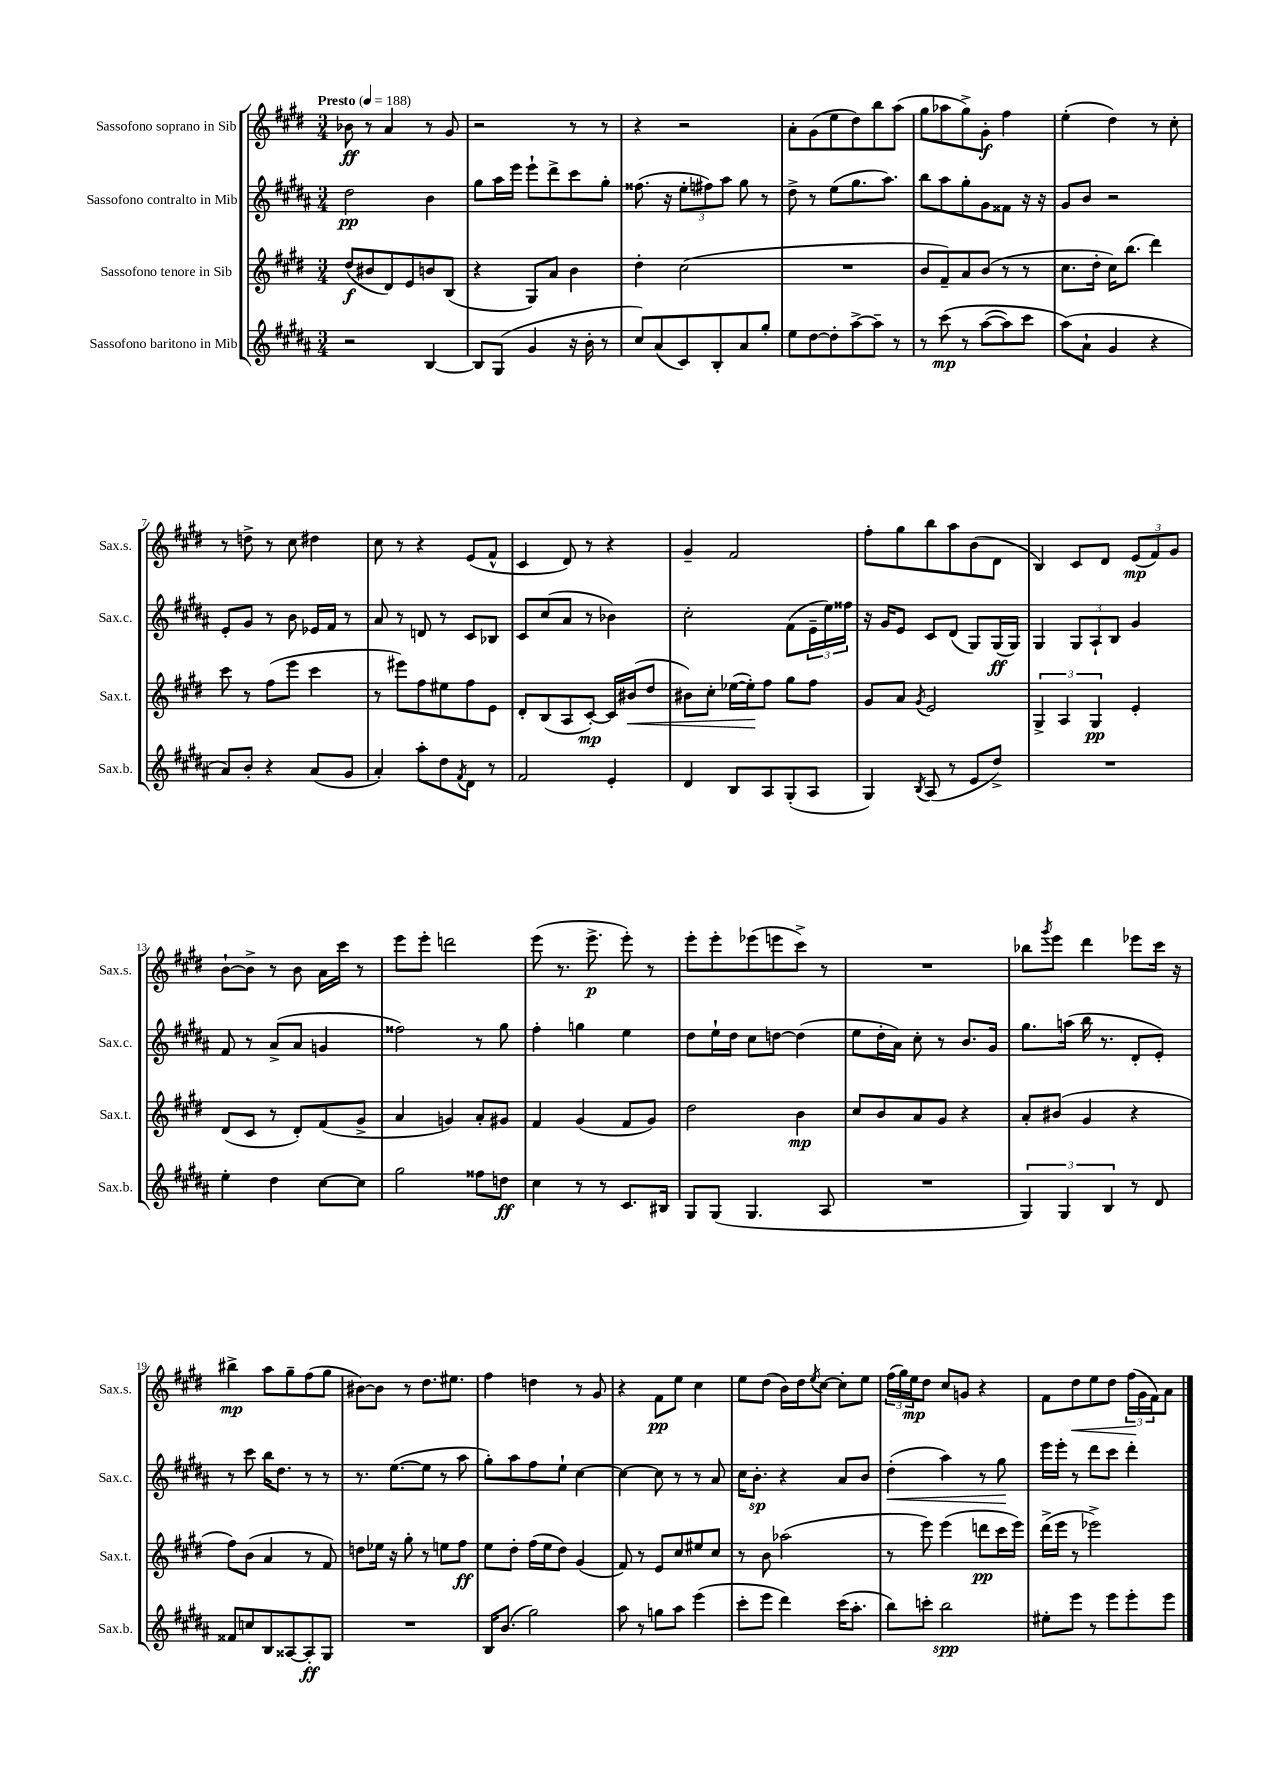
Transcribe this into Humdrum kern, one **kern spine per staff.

**kern	**dynam	**kern	**dynam	**kern	**dynam	**kern	**dynam
*part4	*part4	*part3	*part3	*part2	*part2	*part1	*part1
*staff4	*staff4	*staff3	*staff3	*staff2	*staff2	*staff1	*staff1
*I"Sassofono baritono in Mib	*	*I"Sassofono tenore in Sib	*	*I"Sassofono contralto in Mib	*	*I"Sassofono soprano in Sib	*
*I'Sax.b.	*	*I'Sax.t.	*	*I'Sax.c.	*	*I'Sax.s.	*
*clefG2	*	*clefG2	*	*clefG2	*	*clefG2	*
*k[f#c#g#d#a#]	*	*k[f#c#g#d#]	*	*k[f#c#g#d#a#]	*	*k[f#c#g#d#]	*
*M3/4	*	*M3/4	*	*M3/4	*	*M3/4	*
*MM188	*	*MM188	*	*MM188	*	*MM188	*
=1	=1	=1	=1	=1	=1	=1	=1
!	!	!	!	!	!	!LO:TX:a:B:t=Presto	!
2r	.	(8dd#/L	f	2dd#\	pp	8b-X\	ff
.	.	8b#X/	.	.	.	8r	.
.	.	8d#/)	.	.	.	4a/	.
.	.	8e/	.	.	.	.	.
[4B/	.	8bn/	.	4b\	.	8r	.
.	.	(8B/J	.	.	.	8g#/	.
=2	=2	=2	=2	=2	=2	=2	=2
8B/L]	.	4r	.	8gg#\L	.	2r	.
(8G#/J	.	.	.	16aa#\L	.	.	.
.	.	.	.	16eee\JJ	.	.	.
4g#/	.	8G#/L)	.	8eee`\L	.	.	.
.	.	8a/J	.	8ddd#^\	.	.	.
16r	.	4b\	.	8ccc#\	.	8r	.
16b'\	.	.	.	.	.	.	.
8r	.	.	.	8gg#'\J	.	8r	.
=3	=3	=3	=3	=3	=3	=3	=3
8cc#/L)	.	4dd#'\	.	(8.ff##X\	.	4r	.
(8a#/	.	.	.	.	.	.	.
.	.	.	.	16r	.	.	.
8c#/)	.	(2cc#\	.	12ee'\L	.	2r	.
.	.	.	.	12ff#X\)	.	.	.
8B'/	.	.	.	.	.	.	.
.	.	.	.	12aa#\J	.	.	.
8a#/	.	.	.	8gg#\	.	.	.
8gg#'/J	.	.	.	8r	.	.	.
=4	=4	=4	=4	=4	=4	=4	=4
8ee\L	.	2.r	.	8dd#^\	.	8a'\L	.
[8dd#\	.	.	.	8r	.	(8g#\	.
8dd#'\]	.	.	.	(8ee\L	.	8ee\	.
[8aa#^\	.	.	.	8.gg#\	.	8dd#\)	.
8aa#~\J]	.	.	.	.	.	8bb\	.
.	.	.	.	8.aa#\J)	.	.	.
8r	.	.	.	.	.	(8aa\J	.
=5	=5	=5	=5	=5	=5	=5	=5
8r	.	8b/L	.	8bb\L	.	8gg#\L	.
(8ccc#\	mp	8f#~/)	.	8aa#\	.	8aa-X\	.
8r	.	8a/	.	8gg#'\	.	8gg#^\)	.
([8aa#\L	.	(8b/J	.	8g#\	.	8g#'\J	f
8aa#\])	.	8r	.	8f##X\J	.	4ff#\	.
8ccc#\J	.	8r	.	16r	.	.	.
.	.	.	.	16r	.	.	.
=6	=6	=6	=6	=6	=6	=6	=6
(8aa#\L)	.	8.cc#\L	.	8g#/L	.	(4ee'\	.
8a#`\J	.	.	.	8b/J	.	.	.
.	.	16dd#'\Jk	.	.	.	.	.
4g#/	.	16cc#\KL)	.	2r	.	4dd#\)	.
.	.	(8.bb\J	.	.	.	.	.
4r	.	4ddd#\)	.	.	.	8r	.
.	.	.	.	.	.	8cc#'\	.
!!LO:LB:g=z
=7	=7	=7	=7	=7	=7	=7	=7
8a#/L)	.	8ccc#\	.	8e'/L	.	8r	.
8b'/J	.	8r	.	8g#/J	.	8ddn^\	.
4r	.	(8ff#\L	.	8r	.	8r	.
.	.	8eee\J	.	8b\	.	8cc#\	.
(8a#/L	.	4ccc#\	.	16e-X/LL	.	4dd#X\	.
.	.	.	.	16f#/JJ	.	.	.
8g#/J	.	.	.	8r	.	.	.
=8	=8	=8	=8	=8	=8	=8	=8
4a#'/)	.	8r	.	8a#/	.	8cc#\	.
.	.	8eee#X\L)	.	8r	.	8r	.
8aa#'\L	.	8ff#\	.	8dn/	.	4r	.
8dd#\	.	8ee#X\	.	8r	.	.	.
8qf#/	.	.	.	.	.	.	.
8d#\J	.	8ff#\	.	8c#/L	.	(8e/L	.
8r	.	8e\J	.	8B-X/J	.	8f#^^/J	.
=9	=9	=9	=9	=9	=9	=9	=9
2f#/	.	8d#'/L	.	8c#/L	.	4c#/	.
.	.	(8B/	.	(8cc#/	.	.	.
.	.	8A/	.	8a#/J	.	8d#/)	.
.	.	[8c#'/J)	mp	8r	.	8r	.
4e'/	.	16c#/LL]	.	4b-X\)	.	4r	.
!	!	!	!LO:HP:b	!	!	!	!
.	.	(16b#X/J	<	.	.	.	.
.	.	8dd#/J	.	.	.	.	.
=10	=10	=10	=10	=10	=10	=10	=10
4d#/	.	8b#X\L)	.	2cc#'\	.	4g#~/	.
.	.	8cc#'\J	.	.	.	.	.
8B/L	.	([16ee-X\LL	.	.	.	2f#/	.
.	.	16ee-'\J])	.	.	.	.	.
8A#/	.	8ff#\J	[	.	.	.	.
(8G#'/	.	8gg#\L	.	(8f#\L	.	.	.
8A#/J	.	8ff#\J	.	24e~\L	.	.	.
.	.	.	.	24ee\)	.	.	.
.	.	.	.	24ff##X\JJ	.	.	.
=11	=11	=11	=11	=11	=11	=11	=11
4G#/)	.	8g#/L	.	16r	.	8ff#'\L	.
.	.	.	.	16g#/KL	.	.	.
.	.	8a/J	.	8e/J	.	8gg#\	.
8qB/	.	8qg#/	.	.	.	.	.
(8A#/	.	2e/	.	8c#/L	.	8bb\	.
8r	.	.	.	(8d#/J	.	8aa\	.
8e/L	.	.	.	8G#/L)	.	(8b\	.
8dd#^/J)	.	.	.	(16G#/L	ff	8d#\J	.
.	.	.	.	16G#/JJ)	.	.	.
=12	=12	=12	=12	=12	=12	=12	=12
2.r	.	6G#^/	.	4G#/	.	4B/)	.
.	.	6A/	.	.	.	.	.
.	.	.	.	12G#/L	.	8c#/L	.
.	.	6G#/	pp	12A#`/	.	.	.
.	.	.	.	.	.	8d#/J	.
.	.	.	.	12B/J	.	.	.
.	.	4e'/	.	4g#/	.	(12e/L	mp
.	.	.	.	.	.	12f#/)	.
.	.	.	.	.	.	12g#/J	.
!!LO:LB:g=z
=13	=13	=13	=13	=13	=13	=13	=13
4ee'\	.	(8d#/L	.	8f#/	.	[8b`\L	.
.	.	8c#/J	.	8r	.	8b^\J]	.
4dd#\	.	8r	.	(8a#^/L	.	8r	.
.	.	8d#'/L)	.	8a#/J	.	8b\	.
[8cc#\L	.	(8f#/	.	4gn/	.	16a\LL	.
.	.	.	.	.	.	16ccc#\JJ	.
8cc#\J]	.	8g#^/J	.	.	.	8r	.
=14	=14	=14	=14	=14	=14	=14	=14
2gg#\	.	4a/	.	2ff##X\)	.	8eee\L	.
.	.	.	.	.	.	8eee'\J	.
.	.	4gn/)	.	.	.	2dddn\	.
8ff##X\L	.	8a'/L	.	8r	.	.	.
8ddn\J	ff	8g#X/J	.	8gg#\	.	.	.
=15	=15	=15	=15	=15	=15	=15	=15
4cc#\	.	4f#/	.	4ff#'\	.	(8eee\	.
.	.	.	.	.	.	8.r	.
8r	.	(4g#/	.	4ggn\	.	.	.
.	.	.	.	.	.	8.eee^\	p
8r	.	.	.	.	.	.	.
8.c#/L	.	8f#/L	.	4ee\	.	8eee'\)	.
.	.	8g#/J)	.	.	.	8r	.
16B#X/Jk	.	.	.	.	.	.	.
=16	=16	=16	=16	=16	=16	=16	=16
8G#/L	.	2dd#\	.	8dd#\L	.	8eee'\L	.
(8G#/J	.	.	.	16ee`\L	.	8eee'\	.
.	.	.	.	16dd#\JJ	.	.	.
4.G#/	.	.	.	8cc#\L	.	(8eee-X\	.
.	.	.	.	[8ddn\J	.	8eeen\	.
.	.	4b\	mp	(4dd\]	.	8ccc#^\J)	.
8A#/	.	.	.	.	.	8r	.
=17	=17	=17	=17	=17	=17	=17	=17
2.r	.	8cc#/L	.	8ee\L	.	2.r	.
.	.	8b/	.	16dd#'\L	.	.	.
.	.	.	.	16a#\JJ)	.	.	.
.	.	8a/	.	8cc#'\	.	.	.
.	.	8g#/J	.	8r	.	.	.
.	.	4r	.	8.b/L	.	.	.
.	.	.	.	16g#/Jk	.	.	.
=18	=18	=18	=18	=18	=18	=18	=18
6G#/)	.	8a'/L	.	8.gg#\L	.	8bb-X\L	.
.	.	.	.	.	.	8qggg#/	.
.	.	(8b#X/J	.	.	.	8eee\J	.
6G#/	.	.	.	.	.	.	.
.	.	.	.	(16aan\Jk	.	.	.
.	.	4g#/	.	16bb\	.	4ddd#\	.
.	.	.	.	8.r	.	.	.
6B/	.	.	.	.	.	.	.
8r	.	4r	.	8d#'/L	.	8eee-X\L	.
8d#/	.	.	.	8e'/J)	.	16ccc#\Jk	.
.	.	.	.	.	.	16r	.
!!LO:LB:g=z
=19	=19	=19	=19	=19	=19	=19	=19
8f##X/L	.	8ff#\L)	.	8r	.	4bb#X^\	mp
8ccn/	.	(8b\J	.	8ccc#\	.	.	.
8B/	.	4a/	.	16bb\KL	.	8aa\L	.
.	.	.	.	8.dd#\J	.	.	.
[8A##X/	.	.	.	.	.	8gg#~\	.
8A##'/]	ff	8r	.	8r	.	(8ff#\	.
8G#/J	.	8f#/)	.	8r	.	8gg#\J	.
=20	=20	=20	=20	=20	=20	=20	=20
2.r	.	8ddn\L	.	8.r	.	[8b#X\L)	.
.	.	16ee-X\Jk	.	.	.	8b#\J]	.
.	.	16r	.	([8.ee\L	.	.	.
.	.	8gg#'\	.	.	.	8r	.
.	.	8r	.	8ee\J]	.	8.dd#\L	.
.	.	8een\L	.	8r	.	.	.
.	.	.	.	.	.	8.ee#X\J	.
.	.	8ff#\J	ff	8aa#\	.	.	.
=21	=21	=21	=21	=21	=21	=21	=21
16B/KL	.	8ee\L	.	8gg#'\L)	.	4ff#\	.
(8.b/J	.	.	.	.	.	.	.
.	.	8dd#'\J	.	8aa#\	.	.	.
2gg#\)	.	(16ff#\LL	.	8ff#\	.	4ddn\	.
.	.	16ee\J	.	.	.	.	.
.	.	8dd#\J)	.	8ee`\J	.	.	.
.	.	(4g#/	.	[4cc#\	.	8r	.
.	.	.	.	.	.	8g#/	.
=22	=22	=22	=22	=22	=22	=22	=22
8aa#\	.	8f#/)	.	4cc#\_	.	4r	.
8r	.	8r	.	.	.	.	.
8ggn\L	.	8e/L	.	8cc#\]	.	8f#\L	pp
8aa#\J	.	8cc#/	.	8r	.	8ee\J	.
(4eee\	.	8ee#X/	.	8r	.	4cc#\	.
.	.	8cc#/J	.	8a#/	.	.	.
=23	=23	=23	=23	=23	=23	=23	=23
8ccc#'\L	.	8r	.	16cc#\KL	.	8ee\L	.
.	.	.	.	8.b'\J	sp	.	.
8eee\J	.	8b\	.	.	.	(8dd#\J	.
4ddd#\)	.	(2aa-X\	.	4r	.	16b\LL)	.
.	.	.	.	.	.	16dd#\J	.
.	.	.	.	.	.	8qee/	.
.	.	.	.	.	.	[8cc#\J	.
(16ccc#\KL	.	.	.	8a#/L	.	8cc#'\L]	.
8.aa#'\J	.	.	.	.	.	.	.
.	.	.	.	8b/J	.	8ee\J	.
=24	=24	=24	=24	=24	=24	=24	=24
!	!	!	!	!	!LO:HP:b	!	!
8bb\L)	.	8r	.	(4dd#'\	<	(24ff#\LL	.
.	.	.	.	.	.	24gg#\)	.
.	.	.	.	.	.	24ee\J	mp
8cccn'\J	.	8eee\)	.	.	.	8dd#\J	.
2bb\	spp	(4eee\	.	4aa#\)	.	8cc#/L	.
.	.	.	.	.	.	8gn/J	.
.	.	8dddn\L	pp	8r	.	4r	.
.	.	16ccc#\L	.	8gg#\	.	.	.
.	.	16eee\JJ)	.	.	.	.	.
.	.	.	.	.	[	.	.
=25	=25	=25	=25	=25	=25	=25	=25
8ee#X'\L	.	(16ddd#^\LL	.	16eee\LL	.	8f#\L	.
.	.	16eee\JJ	.	16eee'\JJ	.	.	.
!	!	!	!	!	!	!	!LO:HP:b
8eee\J	.	8r	.	8r	.	8dd#\	<
8r	.	2eee-X^\)	.	8ddd#\L	.	8ee\	.
8eee\L	.	.	.	8ccc#\J	.	8dd#\J	.
8eee'\	.	.	.	4ddd#'\	.	(24ff#\LL	.
.	.	.	.	.	.	24g#\	[
.	.	.	.	.	.	24f#\J)	.
8eee\J	.	.	.	.	.	8a\J	.
==	==	==	==	==	==	==	==
*-	*-	*-	*-	*-	*-	*-	*-
